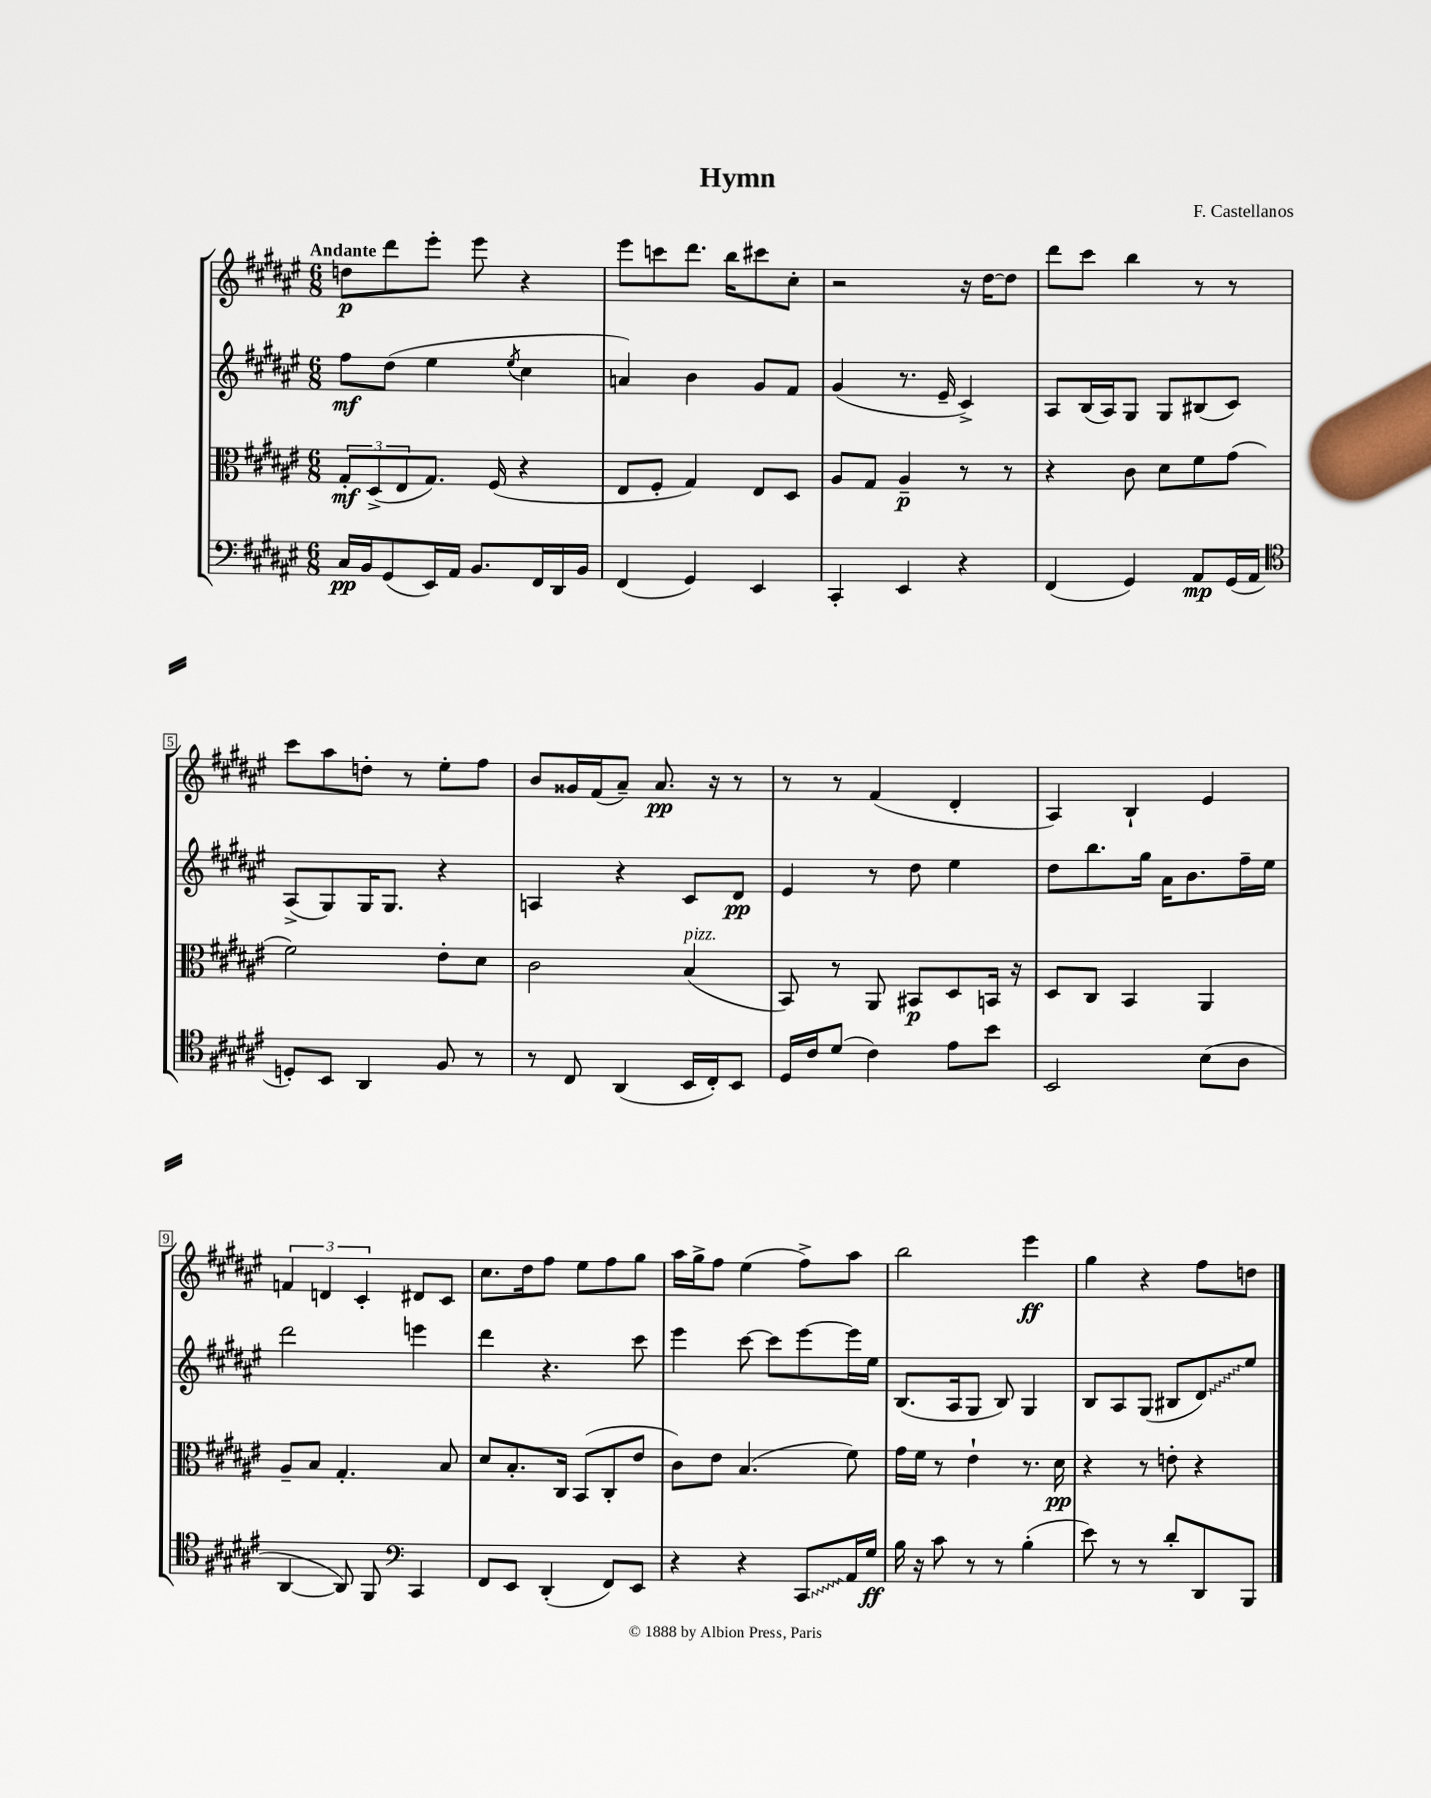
\header { title = "Hymn" composer = "F. Castellanos" }
<<
\new StaffGroup <<
\new Staff = "s0" {
    \clef treble \key fis \major \numericTimeSignature \time 6/8 \tempo "Andante"
    d''8\p dis'''8 eis'''8-. eis'''8 r4 |
    eis'''8 c'''8 dis'''8. b''16 cis'''8 cis''8-. |
    r2 r16 dis''16~ dis''8 |
    dis'''8 cis'''8 b''4 r8 r8 |
    cis'''8 ais''8 d''8-. r8 eis''8-. fis''8 |
    b'8 gisis'16 fis'16( ais'8--) ais'8.\pp r16 r8 |
    r8 r8 fis'4( dis'4-. |
    ais4) b4-! eis'4 |
    \tuplet 3/2 { f'4 d'4 cis'4-. } dis'8 cis'8 |
    cis''8. dis''16 fis''8 eis''8 fis''8 gis''8 |
    ais''16 gis''16-> fis''8 eis''4( fis''8->) ais''8 |
    b''2 eis'''4\ff |
    gis''4 r4 fis''8 d''8 \bar "|." |
}
\new Staff = "s1" {
    \clef treble \key fis \major \numericTimeSignature \time 6/8
    fis''8\mf dis''8( eis''4 \acciaccatura { eis''8 } cis''4 |
    a'4) b'4 gis'8 fis'8 |
    gis'4( r8. eis'16-- cis'4->) |
    ais8 b16( ais16) gis8 gis8 bis8( cis'8) |
    ais8->( gis8) gis16 gis8. r4 |
    a4 r4 cis'8 dis'8\pp |
    eis'4 r8 dis''8 eis''4 |
    dis''8 b''8. gis''16 ais'16 b'8. fis''16-- eis''16 |
    dis'''2 e'''4 |
    dis'''4 r4. cis'''8 |
    eis'''4 cis'''8~ cis'''8 eis'''8~ eis'''16 eis''16 |
    b8.( ais16 gis8 b8) gis4 |
    b8 ais8 gis8( bis8 \once \override Glissando.style = #'zigzag dis'8\glissando) eis''8 \bar "|." |
}
\new Staff = "s2" {
    \clef alto \key fis \major \numericTimeSignature \time 6/8
    \tuplet 3/2 { gis8-.\mf dis8->( eis8 } gis8.) fis16( r4 |
    eis8 fis8-. gis4) eis8 dis8 |
    ais8 gis8 ais4--\p r8 r8 |
    r4 cis'8 dis'8 fis'8 gis'8( |
    fis'2) eis'8-. dis'8 |
    cis'2 b4^\markup { \italic "pizz." }( |
    b,8) r8 ais,8 bis,8\p dis8 b,16 r16 |
    dis8 cis8 b,4 ais,4 |
    ais8-- b8 gis4.-. b8 |
    dis'8 b8.-. cis16 b,8( cis8-. eis'8 |
    cis'8) eis'8 b4.( fis'8) |
    gis'16 fis'16 r8 eis'4-! r8. dis'16\pp |
    r4 r8 e'8-. r4 \bar "|." |
}
\new Staff = "s3" {
    \clef bass \key fis \major \numericTimeSignature \time 6/8
    cis16\pp b,16 gis,8( eis,16) ais,16 b,8. fis,16 dis,16 b,16 |
    fis,4( gis,4) eis,4 |
    cis,4-. eis,4 r4 |
    fis,4( gis,4) ais,8\mp gis,16( ais,16 |
    \clef tenor d8-.) b,8 ais,4 fis8 r8 |
    r8 cis8 ais,4( b,16 cis16-.) b,8 |
    dis16 cis'16 dis'8( cis'4) eis'8 b'8 |
    b,2 b8( ais8 |
    ais,4~ ais,8) fis,8 \clef bass cis,4 |
    fis,8 eis,8 dis,4-.( fis,8) eis,8 |
    r4 r4 \once \override Glissando.style = #'zigzag cis,8\glissando ais,16 gis16\ff |
    b16 r16 cis'8 r8 r8 b4-.( |
    eis'8) r8 r8 dis'8-. dis,8 b,,8 \bar "|." |
}
>>
>>
\layout { \context { \Score \override BarNumber.stencil = #(make-stencil-boxer 0.1 0.3 ly:text-interface::print) } }
